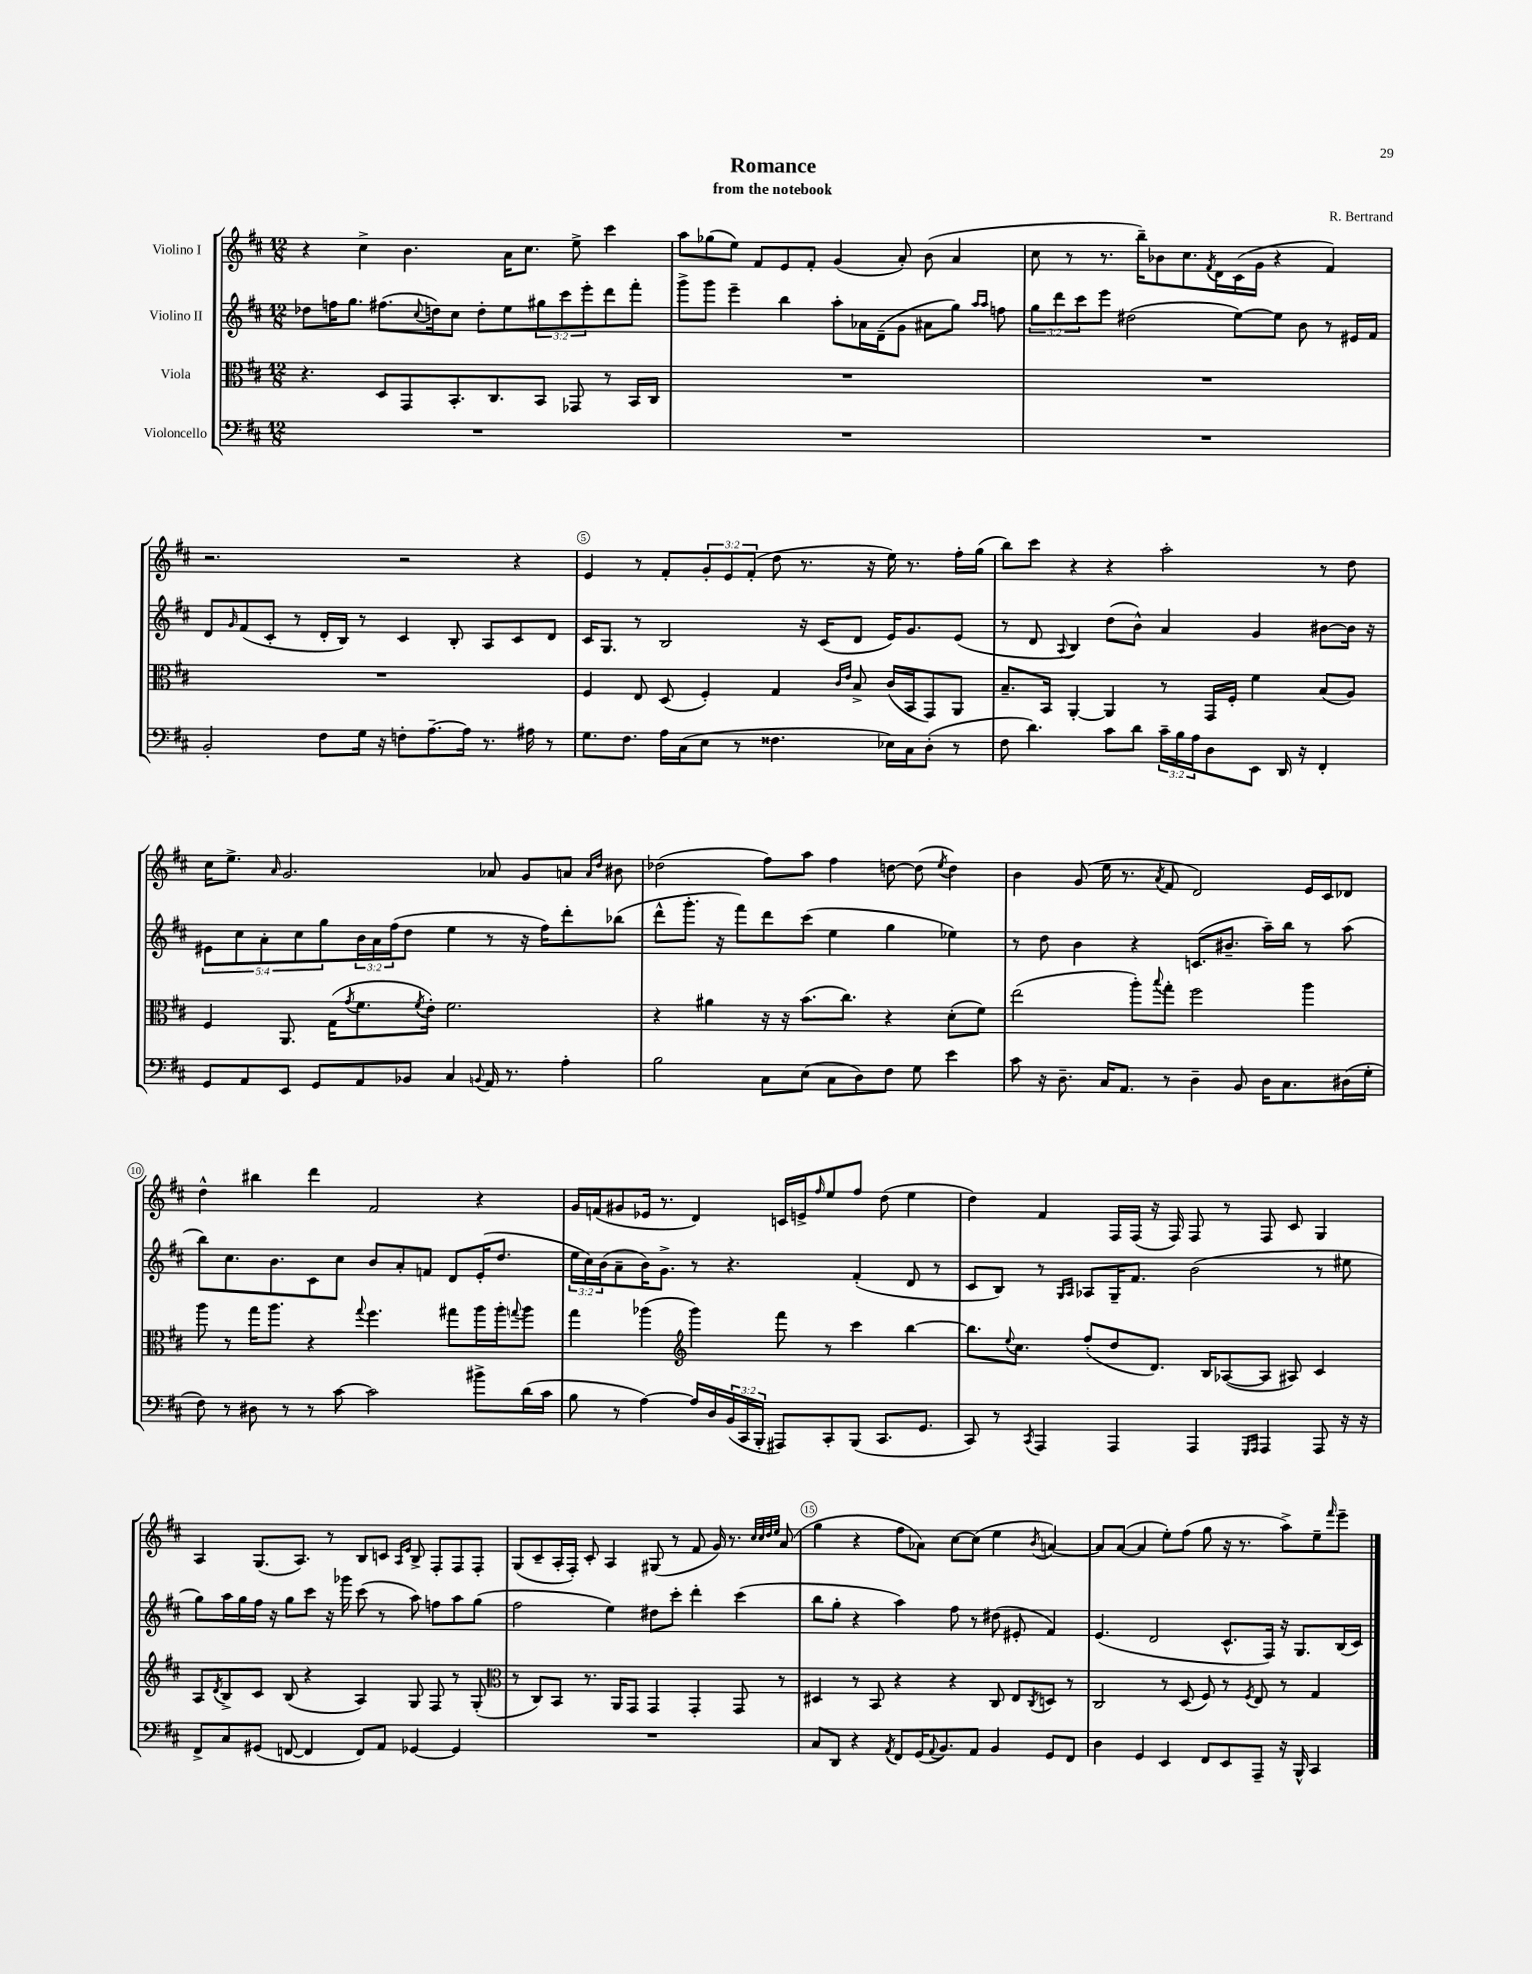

**kern	**kern	**kern	**kern
*staff4	*staff3	*staff2	*staff1
*clefF4	*clefC3	*clefG2	*clefG2
*k[f#c#]	*k[f#c#]	*k[f#c#]	*k[f#c#]
*M12/8	*M12/8	*M12/8	*M12/8
1.r	4.r	8dd-	4r
.	.	16ff	.
.	.	8.gg	.
.	.	.	4cc#^
.	8D	(8.ff#	.
.	8GG	.	4.b
.	.	8qqcc#	.
.	.	16dd)	.
.	8.BB'	8cc#	.
.	.	8dd'	.
.	8.C#	.	.
.	.	8ee	16a
.	.	.	8.cc#
.	8BB	12gg#	.
.	.	12ccc#	.
.	8GG-	.	8ee^
.	.	12eee'	.
.	8r	8ddd	4ccc#
.	16BB	8fff#'	.
.	16C#	.	.
=	=	=	=
1.r	1.r	8ggg^	8aa
.	.	8ggg	(8gg-
.	.	4eee~	8ee)
.	.	.	8f#
.	.	4bb	8e
.	.	.	8f#'
.	.	8aa'	(4g
.	.	16a-	.
.	.	(16d~	.
.	.	8g	8a')
.	.	8a#	(8b
.	.	8gg)	4a
.	.	16qqaa	.
.	.	16qqaa	.
.	.	8ff	.
=	=	=	=
1.r	1.r	12gg	8cc#
.	.	12ddd	.
.	.	.	8r
.	.	12ccc#	.
.	.	8eee	8.r
.	.	(2dd#	.
.	.	.	16bb~)
.	.	.	8b-
.	.	.	8.cc#
.	.	.	8qf#
.	.	.	16d
.	.	[8ee)	(16c#
.	.	.	16g
.	.	8ee]	4r
.	.	8b	.
.	.	8r	4f#)
.	.	16e#	.
.	.	16f#	.
=	=	=	=
2BB'	1.r	8d	2.r
.	.	16qqg	.
.	.	(8f#	.
.	.	8c#'	.
.	.	8r	.
8F#	.	16d'	.
.	.	16B)	.
16G	.	8r	.
16r	.	.	.
8F'	.	4c#	2r
[8.A~	.	.	.
.	.	8B'	.
16A]	.	.	.
8.r	.	8A	.
.	.	8c#	4r
16A#	.	.	.
8r	.	8d	.
=	=	=	=
8.G	4F#	16c#	4e
.	.	8.G	.
8.F#	.	.	.
.	8E	8r	8r
16A	(8D	2B	8f#'
(16C#	.	.	.
8E	4F#')	.	12g'
.	.	.	12e
8r	.	.	.
.	.	.	(12f#'
4.F##	4G	.	8dd
.	.	16r	8.r
.	.	(16c#	.
.	16qqc#	.	.
.	16qqe	.	.
.	8B^	8d	.
.	.	.	16r
16E-)	(16c#	16e)	16ee)
16C#	16BB	8.g	8.r
(8D'	8GG)	.	.
8r	8AA	(8e	16ff#'
.	.	.	(16gg
=	=	=	=
8F#	8.B~	8r	8bb)
4.d)	.	8d	8ccc#
.	16BB	.	.
.	.	8qqA	.
.	[4AA'	4B)	4r
8c#	4AA]	(8dd	4r
8d	.	8b^^)	.
24c#~	8r	4a	2aa'
24B	.	.	.
24A	.	.	.
8D	16GG	.	.
.	16F#'	.	.
8EE	4f#	4g	.
16DD	.	.	.
16r	.	.	.
4FF#'	(8B	[8b#	8r
.	8A)	16b#]	8dd
.	.	16r	.
=	=	=	=
8GG	4F#	10e#	16cc#
.	.	.	8.ee^
.	.	10cc#	.
8AA	.	.	.
.	.	10a'	.
.	.	.	16qqa
8EE	8.AA	.	2.g
.	.	10cc#	.
8GG	.	.	.
.	.	10gg	.
.	(16G	.	.
.	8qg	.	.
8AA	8.f#	24b	.
.	.	24a	.
.	.	(24ff#	.
8BB-	.	8dd	.
.	8qf#	.	.
.	16e')	.	.
4C#	2.f#	4ee	.
8qqBB	.	.	.
16AA	.	8r	8a-
8.r	.	.	.
.	.	16r	8g
.	.	16ff#)	.
4A'	.	8ddd'	8a
.	.	.	16qqa
.	.	.	16qqdd
.	.	(8bb-	8b#
=	=	=	=
2B	4r	8ddd^^	(2dd-
.	.	8.ggg'	.
.	4a#	.	.
.	.	16r	.
.	.	8fff#)	.
8C#	16r	8ddd	8ff#)
.	16r	.	.
(8E	(8.b	(8ccc#	8aa
8C#	.	4ee	4ff#
.	8.cc#)	.	.
8D)	.	.	.
8F#	4r	4gg	[8dd
8G	.	.	(8dd]
.	.	.	8qee
4e	(8d'	4ee-)	4dd)
.	8f#)	.	.
=	=	=	=
8c#	(2ee	8r	4b
16r	.	8dd	.
8.D~	.	.	.
.	.	4b	(8g
16C#	.	.	16ee
8.AA	.	.	8.r
.	8aa')	4r	.
.	8qqbb	.	8qa
8r	8gg'	.	8f#
4D~	2ff#	(8.c	2d)
.	.	8.b#~	.
8BB	.	.	.
16D	.	16aa~)	.
8.C#	.	16bb	.
.	4aa	8r	16e
.	.	.	16c#
(16D#	.	(8aa	8d-
16G'	.	.	.
=	=	=	=
8F#)	8aa	8bb)	4dd^^
8r	8r	8.cc#	.
8D#	16gg	.	4bb#
.	8.aa	8.b	.
8r	.	.	.
8r	4r	8c#	4ddd
[8c#	.	8cc#	.
.	8qqgg	.	.
2c#]	4.ff#	8b	2f#
.	.	8a'	.
.	.	8f	.
.	8gg#	8d	.
8b#^	16aa	(16e'	4r
.	16aa'	8.dd	.
.	8qqgg	.	.
(16d	8aa	.	.
16c#	.	.	.
=	=	=	=
8B	4gg	24ee	16g
.	.	24cc#)	.
.	.	.	(16f
.	.	(24b	.
8r	.	8a~	8g#
[4A)	(4aa-	16b)	16e-
.	.	8.g^	8.r
*	*clefG2	*	*
16A]	4ggg)	8r	4d)
16D	.	.	.
(24BB	.	4.r	.
24CC#	.	.	.
24BBB'	.	.	.
8AAA#)	8fff#	.	16c
.	.	.	16e^
.	.	.	16qqff#
8CC#'	8r	.	8ee
(8BBB	4ccc#	(4f#'	8ff#
8.CC#	.	.	(8dd
.	[4bb	8d	4ee
8.GG	.	.	.
.	.	8r	.
=	=	=	=
8CC#)	8.bb]	8c#	4dd)
8r	.	8B)	.
.	8qqee	.	.
.	8.cc#	.	.
8qCC#	.	.	.
4AAA	.	8r	4f#
.	.	16qqG	.
.	.	16qqA	.
.	(8ff#'	8A-	.
4AAA	8dd	16G~	16F#
.	.	8.f#	(16F#
.	8.d)	.	16r
.	.	.	16F#)
4AAA	.	(2b	8F#
.	16B	.	.
.	([8A-	.	8r
16qqGGG	.	.	.
16qqAAA	.	.	.
4AAA	8A-]	.	8F#
.	8A#)	.	8c#
8AAA	4c#	8r	4G
16r	.	8ee#	.
16r	.	.	.
=	=	=	=
8FF#^	8A	8gg)	4A
.	8qd	.	.
8C#	8B^	16aa	.
.	.	16gg	.
(8GG#	8c#	16ff#	(8.G
.	.	16r	.
[8FF	(8B	8gg	.
.	.	.	8.A)
4FF]	4r	8ccc#	.
.	.	16r	8r
.	.	16ggg-	.
8FF)	4A)	(8ccc#	8B
8AA	.	8r	8c
.	.	.	16qqA
.	.	.	16qqe
[4GG-	8G	8aa)	8B^
.	8F#	8ff	8F#'
4GG-]	8r	8aa	8F#
.	(8G'	(8gg	8F#'
=	=	=	=
*	*clefC3	*	*
1.r	8r	2ff#	(8G
.	8C#)	.	8c#~
.	8BB	.	16A'
.	.	.	16F#')
.	8.r	.	8c#'
.	.	4ee)	4A
.	16AA	.	.
.	8GG	.	.
.	4GG	8dd#	(8G#
.	.	8ccc#'	8r
.	4GG'	4ddd'	8f#
.	.	.	16g)
.	.	.	8.r
.	8GG	(4ccc#	.
.	.	.	32qqcc#
.	.	.	32qqcc#
.	.	.	32qqdd
.	.	.	32qqee
.	8r	.	(8a
=	=	=	=
8C#	4D#	8bb	4gg
8DD	.	8gg'	.
4r	8r	4r	4r
.	8BB	.	.
8qAA	.	.	.
8FF#	4r	4aa)	8ff#
(16GG	.	.	8a-)
8qqAA	.	.	.
8.BB)	.	.	.
.	4r	8ff#	[8cc#
8AA	.	8r	(8cc#]
4BB	8C#	(8dd#	4ee
.	8E	8e#'	.
.	8qC#	.	8qb
8GG	8D	4f#)	[4a)
8FF#	8r	.	.
=	=	=	=
4D	2C#	(4.e	8a]
.	.	.	([8a
4GG	.	.	4a]
.	.	2d	.
4EE	8r	.	8ee')
.	(8D	.	(8ff#
8FF#	8F#)	.	8gg
8EE	8r	8.c#^^	16r
.	.	.	8.r
.	8qF#	.	.
8AAA~	8E	.	.
.	.	16F#)	.
16r	8r	16r	8aa^)
16BBB^^	.	8.G	.
4CC#	4G	.	8ee~
.	.	.	16qqfff#
.	.	(16B	8eee~
.	.	16c#)	.
==	==	==	==
*-	*-	*-	*-
